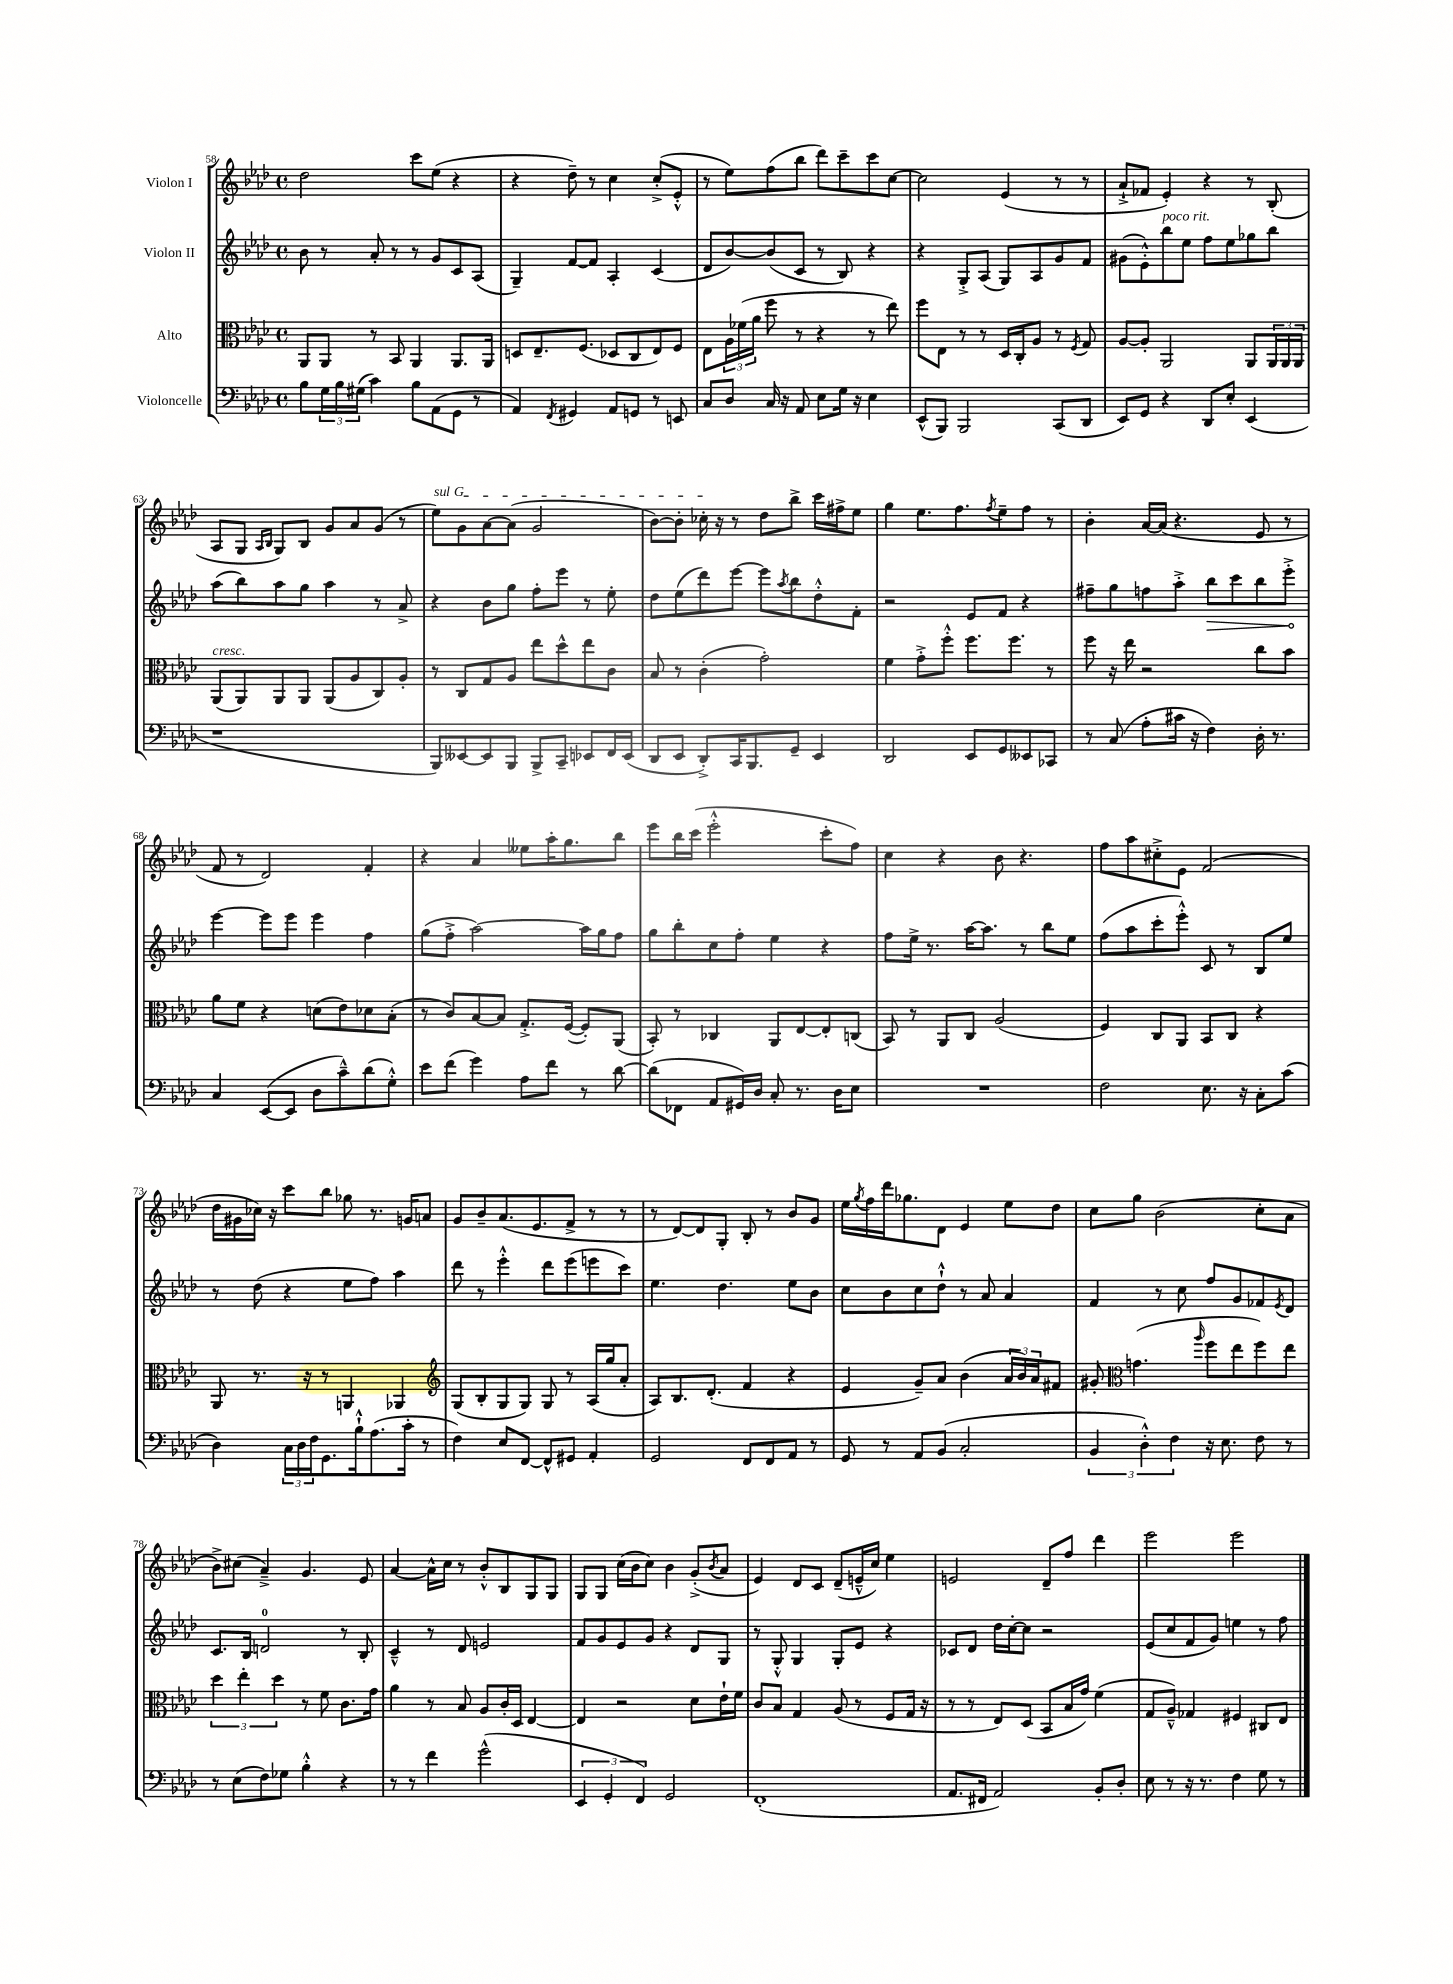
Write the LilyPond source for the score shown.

<<
\new StaffGroup <<
\new Staff = "s0" \with { instrumentName = "Violon I" } {
    \clef treble \key aes \major \defaultTimeSignature \time 4/4
    des''2 c'''8 ees''8( r4 |
    r4 des''8--) r8 c''4 c''8-.->( ees'8-.-^ |
    r8 ees''8) f''8( bes''8 des'''8) c'''8-- c'''8 c''8~ |
    c''2 ees'4( r8 r8 |
    aes'8-!-> fes'8 ees'4-.) r4 r8 bes8-.( |
    aes8 g8 \grace { aes16 bes16 } g8) bes8 g'8 aes'8 g'8( r8 |
    \once \override TextSpanner.bound-details.left.text = \markup { \italic "sul G" } ees''8\startTextSpan) g'8 aes'8~ aes'8( g'2 |
    bes'8~) bes'8-. ces''16-.\stopTextSpan r16 r8 des''8 bes''8-> c'''16 fis''16-> ees''8 |
    g''4 ees''8. f''8. \acciaccatura { f''8 } ees''8-- f''8 r8 |
    bes'4-. aes'16~ aes'16( r4. ees'8 r8 |
    f'8 r8 des'2) f'4-. |
    r4 aes'4 eeses''8 aes''16-. g''8. bes''8 |
    ees'''8 bes''16 c'''16( ees'''2-.-^ c'''8-. f''8) |
    c''4 r4 bes'8 r4. |
    f''8 aes''8 cis''8-.-> ees'8 f'2( |
    des''16 gis'16 ces''16) r16 c'''8 bes''8 ges''8 r8. g'16 a'8 |
    g'8 bes'8-- aes'8.( ees'8. f'8-> r8 r8 |
    r8 des'8~) des'8 g8-. bes8-. r8 bes'8 g'8 |
    ees''16 \acciaccatura { g''8 } f''16 des'''16 ges''8. des'8 ees'4 ees''8 des''8 |
    c''8 g''8 bes'2( c''8-. aes'8 |
    bes'8->) cis''8( aes'4--->) g'4. ees'8 |
    aes'4~ aes'16-^ c''16 r8 bes'8-.-^ bes8 g8 g8 |
    g8 g8 c''16( bes'16 c''8) bes'4 g'8-.->( \acciaccatura { bes'8 } aes'8 |
    ees'4) des'8 c'8 des'8--( e'16---^ c''16) ees''4 |
    e'2 des'8-- f''8 des'''4 |
    ees'''2 ees'''2 \bar "|." |
}
\new Staff = "s1" \with { instrumentName = "Violon II" } {
    \clef treble \key aes \major \defaultTimeSignature \time 4/4
    bes'8 r8 aes'8-. r8 r8 g'8 c'8 aes8( |
    g4--) f'8~ f'8 aes4-. c'4( |
    des'8 bes'8~) bes'8( c'8 r8 bes8) r4 |
    r4 g8-.-> aes8( g8) aes8 g'8 f'8 |
    gis'8( ees'8-.-^) bes''8^\markup { \italic "poco rit." } ees''8 f''8 ees''8 ges''8 bes''8 |
    aes''8( bes''8) aes''8 g''8 aes''4 r8 aes'8-> |
    r4 bes'8 g''8 f''8-. ees'''8 r8 ees''8-. |
    des''8 ees''8( des'''8) ees'''8~ ees'''8 \acciaccatura { aes''8 } bes''8 des''8-.-^ f'8-. |
    r2 ees'8 f'8 r4 |
    fis''8-- g''8 f''8 aes''8-.-> \once \override Hairpin.circled-tip = ##t bes''8\> c'''8 bes''8 ees'''8-.->\! |
    ees'''4~ ees'''8 ees'''8 ees'''4 f''4 |
    g''8( f''8-.-> aes''2~) aes''16 g''16 f''8 |
    g''8 bes''8-. c''8 f''8-. ees''4 r4 |
    f''8 ees''16-> r8. aes''16~ aes''8. r8 bes''8 ees''8 |
    f''8( aes''8 c'''8-. ees'''8-.-^) c'8 r8 bes8 ees''8 |
    r8 des''8( r4 ees''8 f''8) aes''4 |
    des'''8 r8 ees'''4-.-^ des'''8 ees'''8( e'''8 c'''8) |
    ees''4. des''4. ees''8 bes'8 |
    c''8 bes'8 c''8 des''8-!-^ r8 aes'8 aes'4 |
    f'4 r8 c''8 f''8 g'8 fes'8 \acciaccatura { ees'8 } des'8 |
    c'8. bes16 d'2-0 r8 bes8-. |
    c'4---^ r8 des'8 e'2 |
    f'8 g'8 ees'8 g'8 r4 des'8 g8 |
    r8 g8-.-^ g4 g8-. ees'8 r4 |
    ces'8 des'8 des''16 c''16~-. c''8 r2 |
    ees'8( c''8 f'8 g'8) e''4 r8 f''8 \bar "|." |
}
\new Staff = "s2" \with { instrumentName = "Alto" } {
    \clef alto \key aes \major \defaultTimeSignature \time 4/4
    aes,8 aes,8 r8 bes,8 aes,4 aes,8. aes,16 |
    d8 ees8.-- f8.( des8 c8 ees8) f8 |
    ees8 \tuplet 3/2 { aes16 fes'16( aes'16 } f''8 r8 r4 r8 ees''8) |
    f''8 ees8 r8 r8 des16 c16-. aes8 r8 \acciaccatura { f8 } g8 |
    aes8~ aes8-. aes,2 aes,8 \tuplet 3/2 { aes,16 aes,16 aes,16 } |
    aes,8^\markup { \italic "cresc." }( aes,8) aes,8 aes,8 aes,8( aes8 c8) aes8-. |
    r8 c8 g8 aes8 ees''8 des''8-^ ees''8 c'8 |
    bes8 r8 c'4-.( g'2-.) |
    f'4 g'8-.-> f''8-.-^ f''8. f''8. r8 |
    f''8 r16 ees''16 r2 c''8 bes'8 |
    aes'8 f'8 r4 d'8( ees'8) des'8 bes8-.( |
    r8 c'8) bes8~ bes8 g8.-.-> f16~( f8-.) aes,8( |
    bes,8-.) r8 ces4 aes,8 ees8~ ees8-. c8( |
    bes,8) r8 aes,8 c8 aes2( |
    f4) c8 aes,8 bes,8 c8 r4 |
    aes,8 r8. r16 r8 a,4 aes,4 |
    \clef treble g8( bes8-. g8 g8) g8 r8 aes16( g''16 aes'8-. |
    aes8) bes8. des'8.-.( f'4 r4 |
    ees'4 g'8--) aes'8 bes'4( \tuplet 3/2 { aes'16 bes'16) aes'16 } fis'8 |
    gis'8-. \clef alto g'4.( \grace { aes''16 } f''8 ees''8 f''8) ees''8 |
    \tuplet 3/2 { des''4 ees''4-. des''4 } r8 f'8 c'8. g'16 |
    aes'4 r8 bes8 aes8 c'16-. des16 ees4~ |
    ees4 r2 des'8 ees'16-! f'16 |
    c'8 bes8 g4 aes8( r8 f8 g16 r16 |
    r8 r8 ees8) des8( bes,8 bes16 g'16) f'4( |
    g8 aes8---^) ges4 fis4 cis8 ees8 \bar "|." |
}
\new Staff = "s3" \with { instrumentName = "Violoncelle" } {
    \clef bass \key aes \major \defaultTimeSignature \time 4/4
    bes8 \tuplet 3/2 { g16 bes16 gis16( } c'4) bes8 aes,8( g,8 r8 |
    aes,4) \acciaccatura { f,8 } gis,4 aes,8 g,8 r8 e,8 |
    c8 des8 c16 r16 aes,8 ees8 g16 r16 ees4 |
    ees,8-^( bes,,8) bes,,2 c,8( des,8 |
    ees,8) g,8 r4 des,8 ees8-. ees,4( |
    r1 |
    bes,,8) eeses,8~ eeses,8 bes,,8 bes,,8-> c,8-- ees,8 f,16 ees,16( |
    des,8 ees,8 des,8-.->) c,16 bes,,8. g,8-- ees,4 |
    des,2 ees,8 g,8 eeses,8 ces,8 |
    r8 c8( aes8-. cis'16 r16 f4) des16-. r8. |
    c4 ees,8~( ees,8 des8 c'8---^) des'8( g8-.-^) |
    ees'8 f'8( g'4) aes8 f'8 r8 des'8~ |
    des'8( fes,8 aes,8 gis,16) des16 c8-. r8. des16 ees8 |
    R1 |
    f2 ees8. r16 c8-. c'8( |
    des4) \tuplet 3/2 { c16 des16 f16 } g,8. bes16-!-^ aes8.( c'16-. r8 |
    f4) ees8 f,8~ f,8-^ gis,8 aes,4-. |
    g,2 f,8 f,8 aes,8 r8 |
    g,8 r8 aes,8 bes,8( c2-. |
    \tuplet 3/2 { bes,4 des4-.-^) f4 } r16 ees8. f8 r8 |
    r8 ees8( f8) ges8 bes4-.-^ r4 |
    r8 r8 f'4 g'2-^( |
    \tuplet 3/2 { ees,4 g,4-. f,4) } g,2 |
    f,1-.( |
    aes,8. fis,16 aes,2) bes,8-. des8-. |
    ees8 r8 r16 r8. f4 g8 r8 \bar "|." |
}
>>
>>
\layout { \context { \Score currentBarNumber = #58 } }
